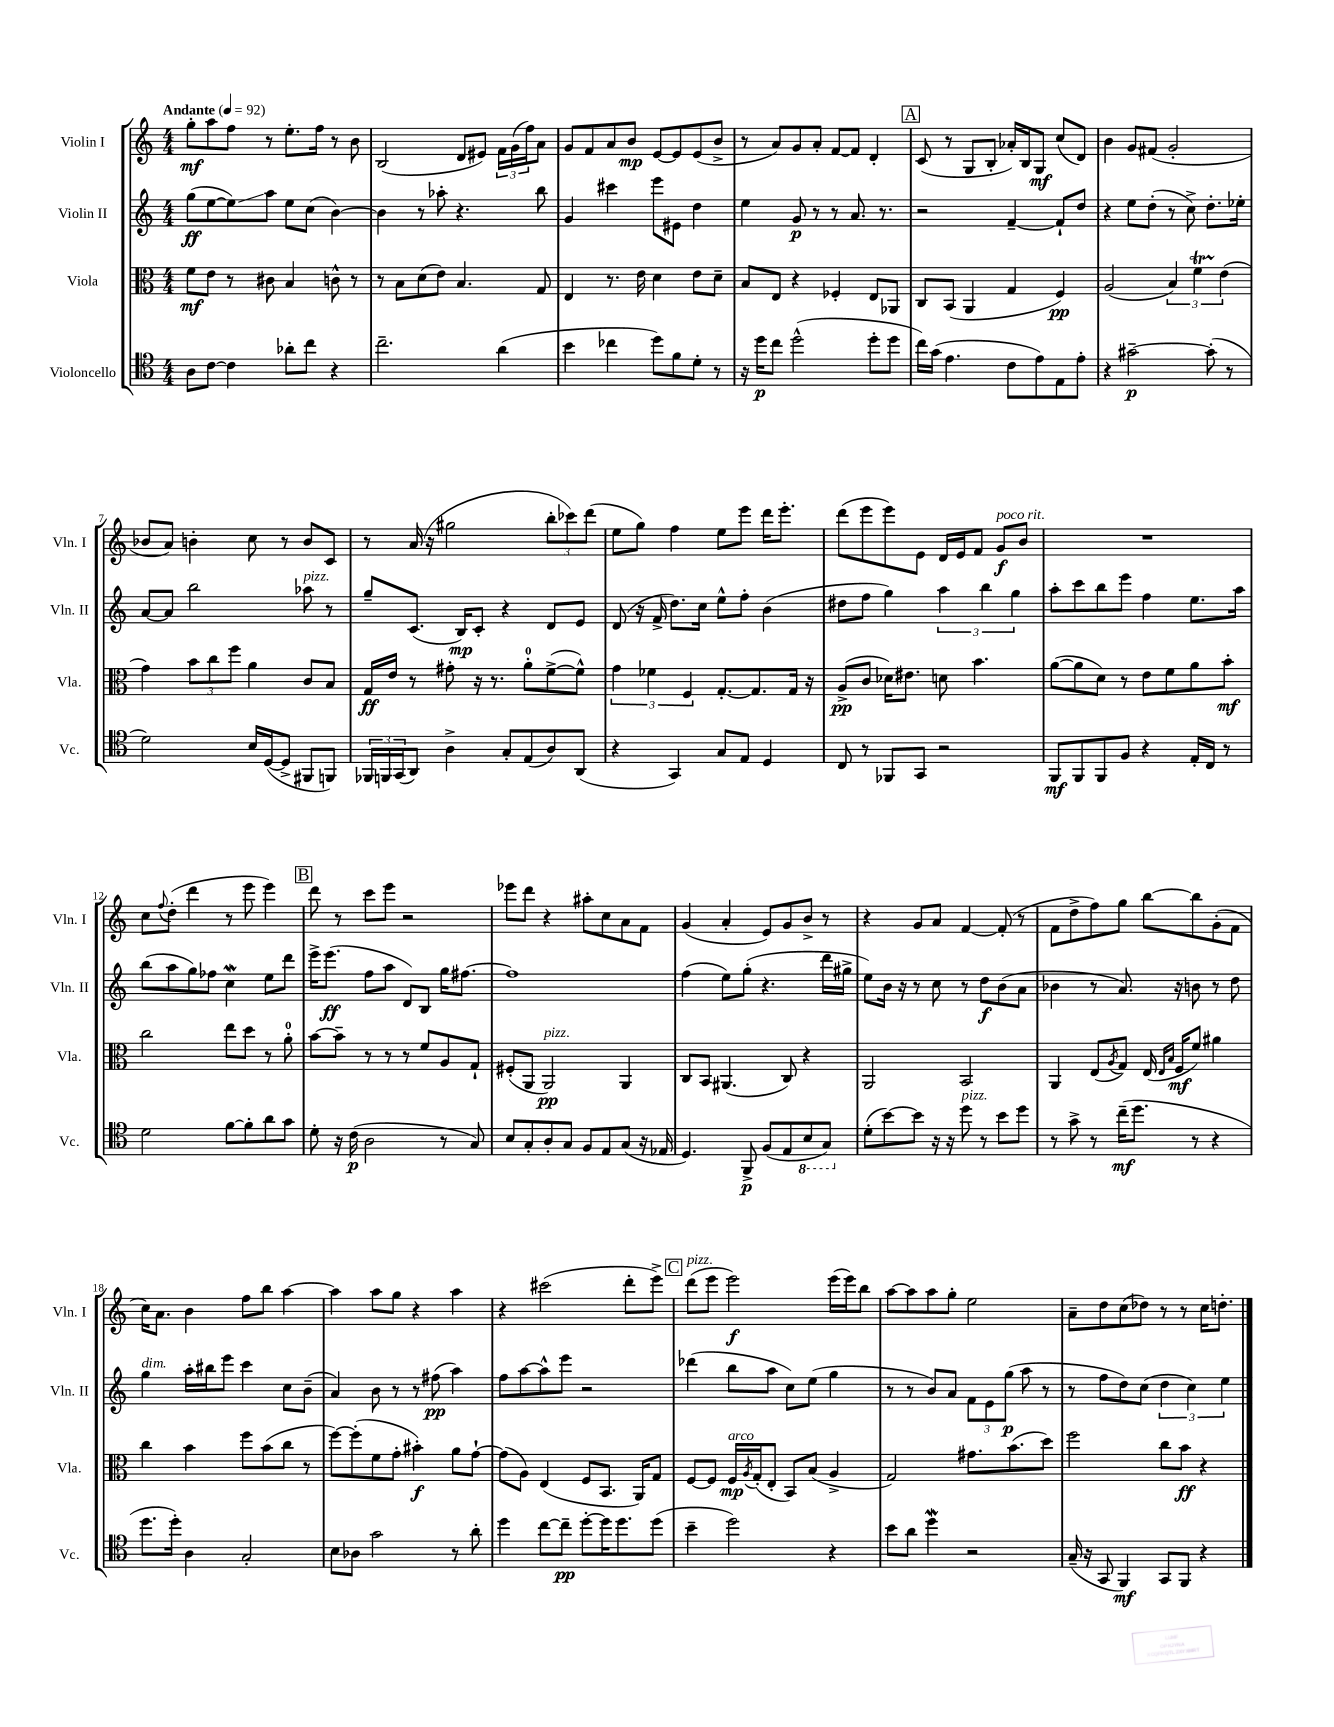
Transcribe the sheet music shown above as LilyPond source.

<<
\new StaffGroup <<
\new Staff = "s0" \with { instrumentName = "Violin I" shortInstrumentName = "Vln. I" } {
    \clef treble \key c \major \numericTimeSignature \time 4/4 \tempo "Andante" 4 = 92
    g''8-.\mf a''8 f''8 r8 e''8.-. f''16 r8 b'8 |
    b2( d'8 eis'8) \tuplet 3/2 { f'16 g'16( f''16) } a'8 |
    g'8 f'8 a'8 b'8\mp e'8~ e'8 e'8( b'8-> |
    r8 a'8) g'8 a'8-. f'8~ f'8 d'4-. |
    \mark \markup { \box "A" } c'8( r8 g8 b8-. aes'16-.) b16 g8\mf c''8( d'8) |
    b'4 g'8 fis'8( g'2-. |
    bes'8 a'8) b'4-. c''8 r8 b'8 c'8 |
    r8 a'16( r16 gis''2 \tuplet 3/2 { b''8-. ces'''8) d'''8( } |
    e''8 g''8) f''4 e''8 e'''8 d'''16 e'''8.-. |
    d'''8( e'''8 e'''8) e'8 d'16 e'16 f'8 g'8\f^\markup { \italic "poco rit." } b'8 |
    R1 |
    c''8 \appoggiatura { f''8 } d''8-.( d'''4 r8 e'''8 e'''4) |
    \mark \markup { \box "B" } d'''8 r8 c'''8 e'''8 r2 |
    ees'''8 d'''8 r4 ais''8-. c''8 a'8 f'8 |
    g'4( a'4-. e'8) g'8 b'8-> r8 |
    r4 g'8 a'8 f'4~ f'8-.( r8 |
    f'8 d''8-> f''8) g''8 b''8~ b''8 g'8-.( f'8 |
    c''16) a'8. b'4 f''8 b''8 a''4~ |
    a''4 a''8 g''8 r4 a''4 |
    r4 cis'''2( d'''8-. e'''8->) |
    \mark \markup { \box "C" } d'''8^\markup { \italic "pizz." }( e'''8 e'''2\f) e'''16( e'''16) b''8 |
    a''8~ a''8 a''8 g''8-. e''2 |
    a'8-- d''8 c''8( des''8) r8 r8 c''16 d''8.-. \bar "|." |
}
\new Staff = "s1" \with { instrumentName = "Violin II" shortInstrumentName = "Vln. II" } {
    \clef treble \key c \major \numericTimeSignature \time 4/4
    g''8\ff( e''8~ e''8\glissando) a''8 e''8 c''8( b'4~) |
    b'4 r8 aes''8-. r4. b''8 |
    g'4 cis'''4 e'''8 eis'8 d''4 |
    e''4 g'8\p r8 r8 a'8. r8. |
    \mark \markup { \box "A" } r2 f'4~-- f'8-! d''8 |
    r4 e''8 d''8-.( r8 c''8->) d''8.-. ees''16-. |
    a'8~ a'8 b''2 aes''8^\markup { \italic "pizz." } r8 |
    g''8-- c'8.( b16\mp) c'8-. r4 d'8 e'8 |
    d'8( r16 f'16-> d''8.) c''16 e''8-^ f''8-. b'4( |
    dis''8 f''8 g''4) \tuplet 3/2 { a''4 b''4 g''4 } |
    a''8-. c'''8 b''8 e'''8 f''4 e''8. a''16 |
    b''8( a''8 g''8) fes''8 c''4\mordent e''8 d'''8 |
    \mark \markup { \box "B" } e'''16-> e'''8.\ff( f''8 a''8 d'8) b8 g''16 fis''8.~ |
    fis''1 |
    f''4( e''8) g''8-.( r4. d'''16 gis''16-> |
    e''8) b'16 r16 r8 c''8 r8 d''8\f b'8( a'8 |
    bes'4 r8 a'8.) r16 b'8 r8 d''8 |
    g''4^\markup { \italic "dim." } a''16-. bis''16 e'''8 c'''4 c''8 b'8--( |
    a'4) b'8 r8 r8 fis''8\pp( a''4) |
    f''8 a''8~ a''8-^ e'''8 r2 |
    \mark \markup { \box "C" } des'''4( b''8 a''8 c''8) e''8( g''4 |
    r8 r8 b'8) a'8 \tuplet 3/2 { f'8 e'8 g''8\p( } a''8 r8 |
    r8 f''8 d''8) c''8( \tuplet 3/2 { d''4 c''4) e''4 } \bar "|." |
}
\new Staff = "s2" \with { instrumentName = "Viola" shortInstrumentName = "Vla." } {
    \clef alto \key c \major \numericTimeSignature \time 4/4
    f'8\mf e'8 r8 cis'8 b4 c'8-^ r8 |
    r8 b8 d'8( e'8) b4. g8 |
    e4 r8. e'16 d'4 e'8 d'8-- |
    b8 e8 r4 fes4-. e8 aes,8 |
    \mark \markup { \box "A" } c8 b,8( a,4 g4 f4\pp) |
    a2( \tuplet 3/2 { b4) f'4\startTrillSpan e'4\stopTrillSpan( } |
    g'4) \tuplet 3/2 { b'8 c''8 f''8 } a'4 c'8 b8 |
    g16\ff e'16 r8 gis'8-. r16 r8. a'8-0-. f'8~->( f'8-^) |
    \tuplet 3/2 { g'4 fes'4 f4 } g8.~-. g8. g16 r16 |
    a8->\pp( c'8 des'16) eis'8. d'8 b'4. |
    a'8~( a'8 d'8) r8 e'8 f'8 a'8 b'8-.\mf |
    c''2 e''8 d''8 r8 a'8-0-. |
    \mark \markup { \box "B" } b'8~ b'8-- r8 r8 r8 f'8 a8 g8-! |
    fis8-.( a,8 a,2\pp^\markup { \italic "pizz." }) a,4 |
    c8 b,8 ais,4.( c8) r4 |
    a,2 b,2 |
    a,4 e8( \acciaccatura { a8 } g8) e16( \grace { e16 b16 } f16\mf f'8) ais'4 |
    c''4 b'4 f''8 b'8( c''8 r8 |
    f''8~) f''8-.( f'8 g'8-. bis'4-.\f) a'8 g'8~-! |
    g'8( a8) e4( f8 b,8. a,16) g8 |
    \mark \markup { \box "C" } f8~ f8 f16\mp^\markup { \italic "arco" } \acciaccatura { a8 } g16-.( e8-. b,8) b8( a4-> |
    g2) gis'8. b'8.( d''8) |
    f''2 c''8 b'8\ff r4 \bar "|." |
}
\new Staff = "s3" \with { instrumentName = "Violoncello" shortInstrumentName = "Vc." } {
    \clef tenor \key c \major \numericTimeSignature \time 4/4
    a8 c'8~ c'4 aes'8-. c''8 r4 |
    c''2.-- a'4( |
    b'4 ces''4 d''8) f'8 d'8-. r8 |
    r16 d''16\p c''8 d''2-^( d''8-. d''8 |
    \mark \markup { \box "A" } c''16) g'16( e'4. c'8 e'8) e8 e'8-. |
    r4 gis'2~--\p gis'8-.( r8 |
    d'2) b16 d16~( d8-> fis,8 f,8) |
    \tuplet 3/2 { fes,16 f,16 g,16( } a,8) a4-> g8-. e8( a8) a,8( |
    r4 g,4) g8 e8 d4 |
    c8 r8 fes,8 g,8 r2 |
    f,8\mf f,8 f,8 f8 r4 e16-. c16 r8 |
    d'2 f'8~ f'8-. a'8 g'8 |
    \mark \markup { \box "B" } d'8-. r16 c'16\p( a2 r8 g8) |
    b8 g8-. a8-. g8 f8 e8 g8( r16 ees16 |
    d4.) f,8->\p f8( e8 \ottava #-1 b,8 g,8) \ottava #0 |
    d'8-.( b'8~) b'8 r16 r16 d''8^\markup { \italic "pizz." } r8 b'8 d''8 |
    r8 g'8-> r8 c''16--\mf( d''8. r8 r4 |
    d''8. d''16-.) a4 g2-. |
    b8 aes8 g'2 r8 a'8-. |
    d''4 c''8~ c''8--\pp d''8~-. d''16 d''8. d''8( |
    \mark \markup { \box "C" } b'4-- d''2) r4 |
    b'8 a'8 d''4\mordent r2 |
    g16--( r16 g,8 f,4\mf) g,8 f,8 r4 \bar "|." |
}
>>
>>
